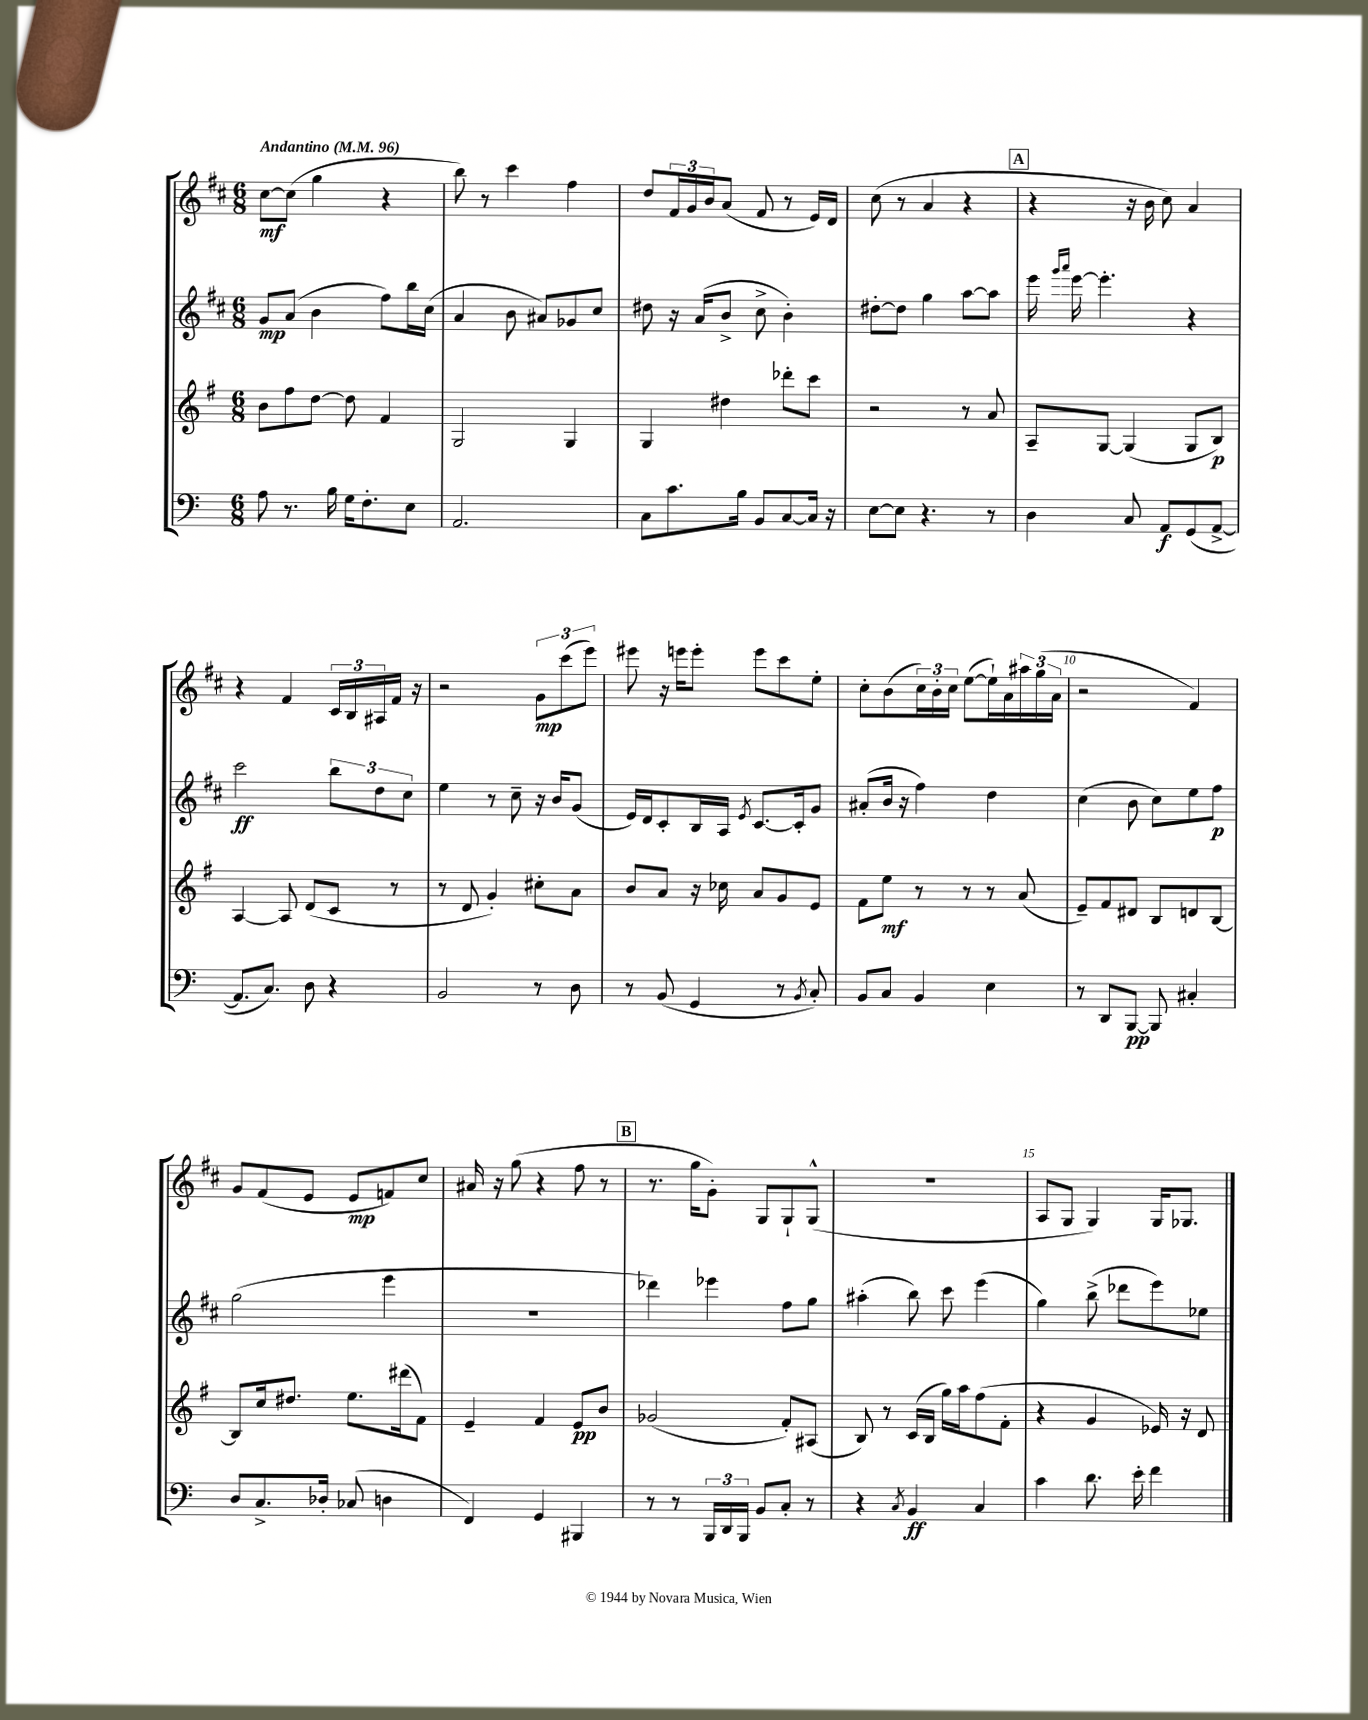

**kern	**dynam	**kern	**dynam	**kern	**dynam	**kern	**dynam
*part4	*part4	*part3	*part3	*part2	*part2	*part1	*part1
*staff4	*staff4	*staff3	*staff3	*staff2	*staff2	*staff1	*staff1
*clefF4	*	*clefG2	*	*clefG2	*	*clefG2	*
*k[]	*	*k[f#]	*	*k[f#c#]	*	*k[f#c#]	*
*M6/8	*	*M6/8	*	*M6/8	*	*M6/8	*
*MM96	*	*MM96	*	*MM96	*	*MM96	*
=1	=1	=1	=1	=1	=1	=1	=1
!	!	!	!	!	!	!LO:TX:a:B:t=Andantino	!
8A\	.	8b\L	.	8g/L	mp	[8cc#\L	mf
8.r	.	8ff#\	.	(8a/J	.	(8cc#\J]	.
.	.	[8dd\J	.	4b\	.	4gg\	.
16B\	.	.	.	.	.	.	.
16G\KL	.	8dd\]	.	.	.	.	.
8.F'\	.	.	.	.	.	.	.
.	.	4f#/	.	8ff#\L)	.	4r	.
8E\J	.	.	.	16bb\L	.	.	.
.	.	.	.	(16cc#\JJ	.	.	.
=2	=2	=2	=2	=2	=2	=2	=2
2.AA/	.	2G/	.	4a/	.	8bb\)	.
.	.	.	.	.	.	8r	.
.	.	.	.	8b\	.	4ccc#\	.
.	.	.	.	8a#X/L)	.	.	.
.	.	4G/	.	8g-X/	.	4ff#\	.
.	.	.	.	8cc#/J	.	.	.
=3	=3	=3	=3	=3	=3	=3	=3
8C\L	.	4G/	.	8dd#X\	.	8dd/L	.
8.c\	.	.	.	16r	.	24f#/L	.
.	.	.	.	.	.	24g/	.
.	.	.	.	(16a/KL	.	.	.
.	.	.	.	.	.	24b/J	.
.	.	4dd#X\	.	8b^/J	.	(8a/J	.
16B\Jk	.	.	.	.	.	.	.
8BB/L	.	.	.	8cc#^\	.	8f#/	.
[8C/	.	8ddd-X'\L	.	4b'\)	.	8r	.
16C/Jk]	.	8ccc\J	.	.	.	16e/LL)	.
16r	.	.	.	.	.	16d/JJ	.
=4	=4	=4	=4	=4	=4	=4	=4
[8E\L	.	2r	.	[8dd#X'\L	.	(8cc#\	.
8E\J]	.	.	.	8dd#\J]	.	8r	.
4.r	.	.	.	4gg\	.	4a/	.
.	.	8r	.	[8aa\L	.	4r	.
8r	.	8a/	.	8aa\J]	.	.	.
!!LO:REH:place=s1:t=A
=5	=5	=5	=5	=5	=5	=5	=5
4D\	.	8A~/L	.	16eee\	.	4r	.
.	.	.	.	16qqggg/LL	.	.	.
.	.	.	.	16qqaaa/JJ	.	.	.
.	.	.	.	[16eee\	.	.	.
.	.	[8G/J	.	4.eee'\]	.	.	.
8C/	.	(4G/]	.	.	.	16r	.
.	.	.	.	.	.	16b\	.
8AA/L	f	.	.	.	.	8cc#\)	.
(8GG/	.	8G/L	.	4r	.	4a/	.
[8AA^/J	.	8B/J)	p	.	.	.	.
!!LO:LB:g=z
=6	=6	=6	=6	=6	=6	=6	=6
8.AA/L]	.	[4A/	.	2ccc#\	ff	4r	.
8.C/J)	.	.	.	.	.	.	.
.	.	8A/]	.	.	.	4f#/	.
8D\	.	(8d/L	.	.	.	.	.
4r	.	8c/J	.	12bb\L	.	24c#/LL	.
.	.	.	.	.	.	24B/	.
.	.	.	.	12dd\	.	24A#X/	.
.	.	8r	.	.	.	16f#/JJ	.
.	.	.	.	12cc#\J	.	.	.
.	.	.	.	.	.	16r	.
=7	=7	=7	=7	=7	=7	=7	=7
2BB/	.	8r	.	4ee\	.	2r	.
.	.	8d/	.	.	.	.	.
.	.	4g'/)	.	8r	.	.	.
.	.	.	.	8cc#~\	.	.	.
8r	.	8cc#X'\L	.	16r	.	12g\L	mp
.	.	.	.	16b/KL	.	.	.
.	.	.	.	.	.	(12ccc#\	.
8D\	.	8a\J	.	(8g/J	.	.	.
.	.	.	.	.	.	12eee\J)	.
=8	=8	=8	=8	=8	=8	=8	=8
8r	.	8b/L	.	16e/LL)	.	8eee#X\	.
.	.	.	.	16d/J	.	.	.
(8BB/	.	8a/J	.	8c#'/	.	16r	.
.	.	.	.	.	.	16eeen\KL	.
4GG/	.	16r	.	16B/L	.	8eee'\J	.
.	.	16cc-X\	.	16A/JJ	.	.	.
.	.	.	.	8qe/	.	.	.
.	.	8a/L	.	[8.c#/L	.	8eee\L	.
8r	.	8g/	.	.	.	8ccc#\	.
.	.	.	.	16c#'/k]	.	.	.
8qBB/	.	.	.	.	.	.	.
8C'/)	.	8e/J	.	8g/J	.	8ee'\J	.
=9	=9	=9	=9	=9	=9	=9	=9
8BB/L	.	8f#\L	.	(8a#X'/L	.	8cc#'\L	.
8C/J	.	8ee\J	mf	16b/Jk	.	(8b\	.
.	.	.	.	16r	.	.	.
4BB/	.	8r	.	4ff#\)	.	24cc#\L)	.
.	.	.	.	.	.	24b'\	.
.	.	.	.	.	.	24cc#\JJ	.
.	.	8r	.	.	.	([8ee\L	.
4E\	.	8r	.	4dd\	.	16ee`\L])	.
.	.	.	.	.	.	16a\	.
.	.	(8a/	.	.	.	24aa#X\	.
.	.	.	.	.	.	(24gg\	.
.	.	.	.	.	.	24a\JJ	.
=10	=10	=10	=10	=10	=10	=10	=10
8r	.	8e~/L)	.	(4cc#\	.	2r	.
8DD/L	.	8f#/	.	.	.	.	.
[8BBB/J	pp	8d#X/J	.	8b\	.	.	.
8BBB/]	.	8B/L	.	8cc#\L)	.	.	.
4C#X'/	.	8dn/	.	8ee\	.	4f#/)	.
.	.	[8B/J	.	8ff#\J	p	.	.
!!LO:LB:g=z
=11	=11	=11	=11	=11	=11	=11	=11
8D/L	.	8B/L]	.	(2gg\	.	8g/L	.
8.C^/	.	16cc/k	.	.	.	(8f#/	.
.	.	8.dd#X/J	.	.	.	.	.
.	.	.	.	.	.	8e/J	.
16D-X'/Jk	.	.	.	.	.	.	.
(8C-X/	.	8.ee\L	.	.	.	8e/L	mp
4Dn\	.	.	.	4eee\	.	8fn/)	.
.	.	(16ddd#X\k	.	.	.	.	.
.	.	8f#\J)	.	.	.	8cc#/J	.
=12	=12	=12	=12	=12	=12	=12	=12
4FF/)	.	4e~/	.	2.r	.	16a#X/	.
.	.	.	.	.	.	16r	.
.	.	.	.	.	.	(8gg\	.
4GG/	.	4f#/	.	.	.	4r	.
4BBB#X/	.	8e/L	pp	.	.	8ff#\	.
.	.	8b/J	.	.	.	8r	.
!!LO:REH:place=s1:t=B
=13	=13	=13	=13	=13	=13	=13	=13
8r	.	(2g-X/	.	4ddd-X\)	.	8.r	.
8r	.	.	.	.	.	.	.
.	.	.	.	.	.	16gg\KL	.
24BBB/LL	.	.	.	4eee-X\	.	8g'\J)	.
24DD/	.	.	.	.	.	.	.
24BBB/JJ	.	.	.	.	.	.	.
8BB/L	.	.	.	.	.	8G/L	.
8C'/J	.	8f#'/L)	.	8ff#\L	.	8G`/	.
8r	.	(8A#X/J	.	8gg\J	.	(8G^^/J	.
=14	=14	=14	=14	=14	=14	=14	=14
4r	.	8B/)	.	(4aa#X'\	.	2.r	.
.	.	8r	.	.	.	.	.
8qC/	.	.	.	.	.	.	.
4BB/	ff	(16c/LL	.	8bb\)	.	.	.
.	.	16B/JJ	.	.	.	.	.
.	.	16gg\LL)	.	8ccc#\	.	.	.
.	.	16aa\J	.	.	.	.	.
4C/	.	(8ff#\	.	(4eee\	.	.	.
.	.	8f#'\J	.	.	.	.	.
=15	=15	=15	=15	=15	=15	=15	=15
4c\	.	4r	.	4gg\)	.	8A/L	.
.	.	.	.	.	.	8G/J	.
8.d\	.	4g/	.	(8bb^\	.	4G/)	.
.	.	.	.	8ddd-X\L	.	.	.
16e'\	.	.	.	.	.	.	.
4f\	.	16e-X/)	.	8eee\)	.	16G/KL	.
.	.	16r	.	.	.	8.G-X/J	.
.	.	8d/	.	8ee-X\J	.	.	.
==	==	==	==	==	==	==	==
*-	*-	*-	*-	*-	*-	*-	*-
